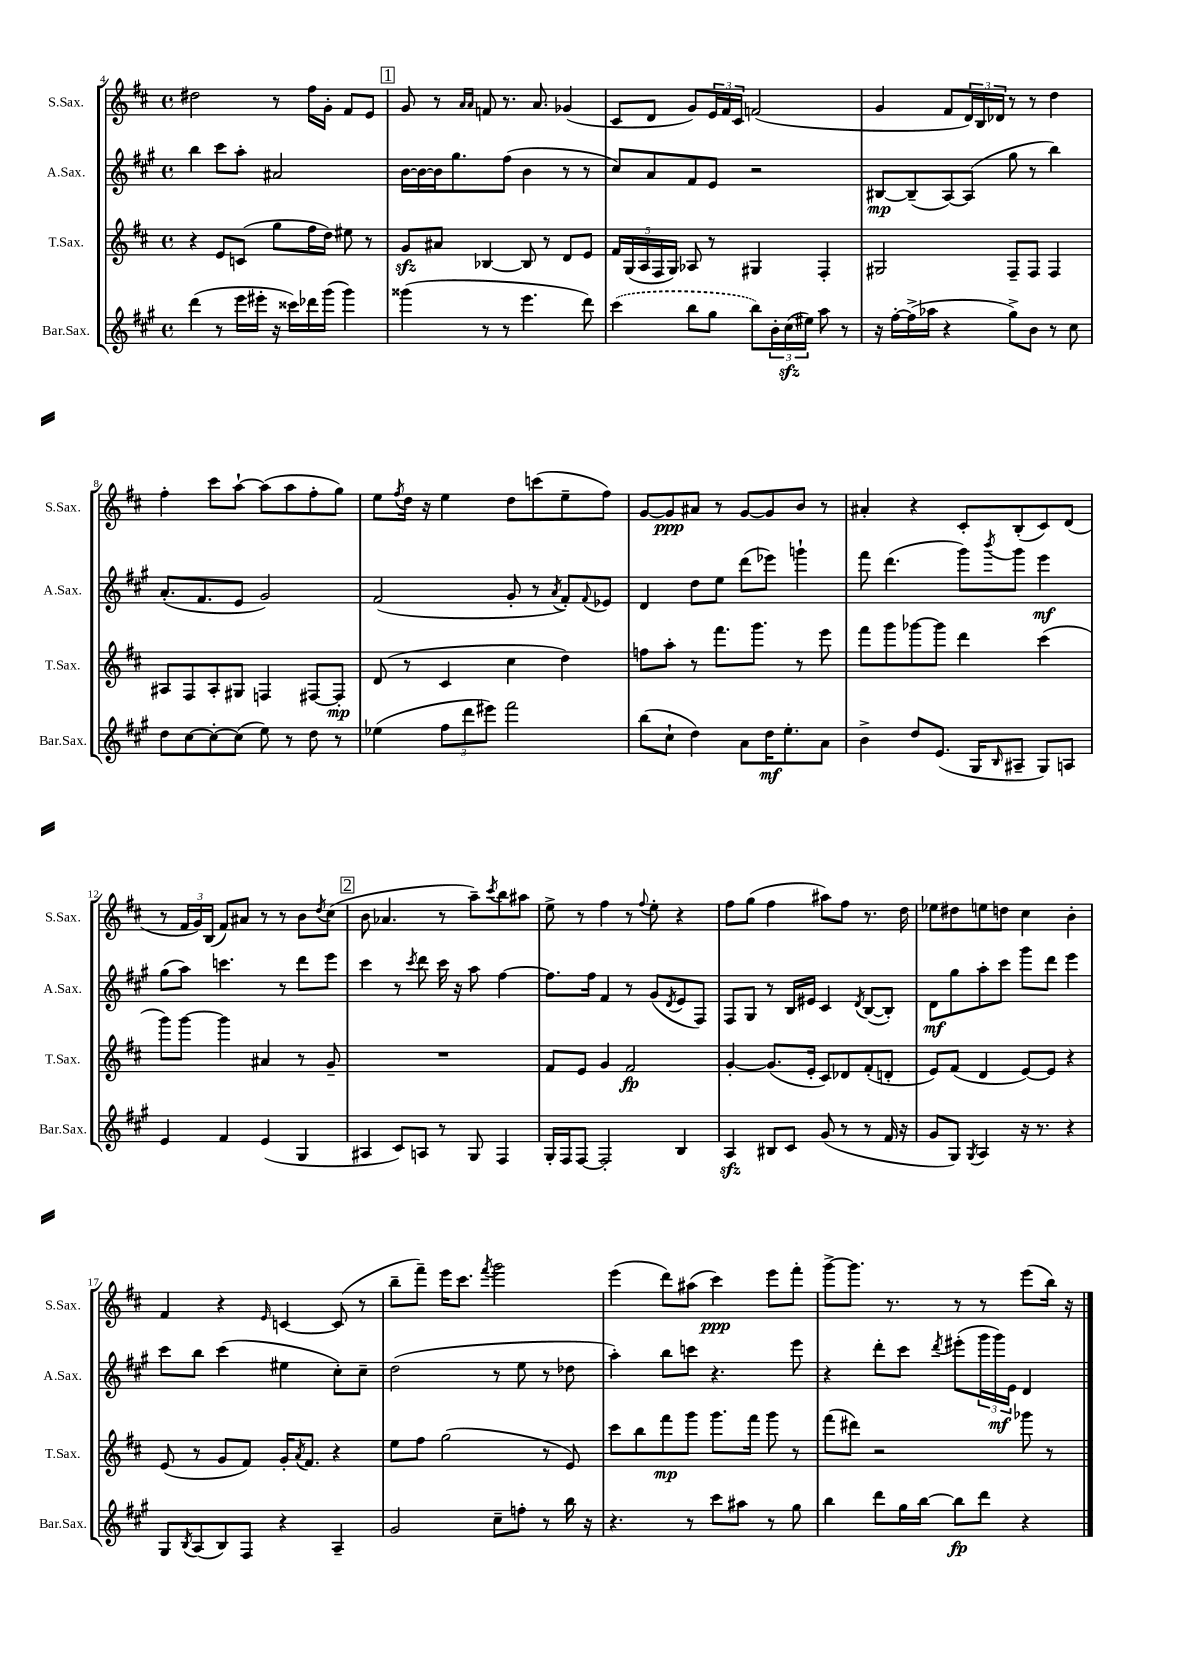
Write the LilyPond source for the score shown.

<<
\new StaffGroup <<
\new Staff = "s0" \with { instrumentName = "S.Sax." shortInstrumentName = "S.Sax." } {
    \clef treble \key d \major \defaultTimeSignature \time 4/4
    dis''2 r8 fis''16 g'16-. fis'8 e'8 |
    \mark \markup { \box "1" } g'8 r8 \grace { a'16 a'16 } f'8 r8. a'8. ges'4( |
    cis'8 d'8 g'8) \tuplet 3/2 { e'16 fis'16 cis'16 } f'2( |
    g'4 fis'8 \tuplet 3/2 { d'16) b16 des'16 } r8 r8 d''4 |
    fis''4-. cis'''8 a''8~-! a''8( a''8 fis''8-. g''8) |
    e''8 \acciaccatura { fis''8 } d''16 r16 e''4 d''8 c'''8( e''8-- fis''8) |
    g'8~ g'8\ppp ais'8 r8 g'8~ g'8 b'8 r8 |
    ais'4-. r4 cis'8-. b8-.( cis'8) d'8( |
    r8 \tuplet 3/2 { fis'16 g'16) b16( } fis'8) ais'8 r8 r8 b'8 \acciaccatura { d''8 } cis''8( |
    \mark \markup { \box "2" } b'8 aes'4. r8 a''8--) \acciaccatura { cis'''8 } b''8 ais''8 |
    e''8-> r8 fis''4 r8 \appoggiatura { fis''8 } e''8-. r4 |
    fis''8 g''8( fis''4 ais''8) fis''8 r8. d''16 |
    ees''8 dis''8 e''8 d''8 cis''4 b'4-. |
    fis'4 r4 \grace { e'16 } c'4~ c'8( r8 |
    b''8-- fis'''8--) e'''16 cis'''8. \acciaccatura { fis'''8 } g'''2 |
    e'''4( d'''8) ais''8( cis'''4\ppp) e'''8 fis'''8-. |
    g'''8~-> g'''8. r8. r8 r8 e'''8( b''16) r16 \bar "|." |
}
\new Staff = "s1" \with { instrumentName = "A.Sax." shortInstrumentName = "A.Sax." } {
    \clef treble \key a \major \defaultTimeSignature \time 4/4
    b''4 cis'''8 a''8-. ais'2 |
    \mark \markup { \box "1" } b'16~ b'16~ b'16 gis''8. fis''8( b'4 r8 r8 |
    cis''8) a'8 fis'8 e'8 r2 |
    bis8~\mp bis8--( a8~) a8( gis''8 r8 b''4) |
    a'8.-.( fis'8. e'8 gis'2) |
    fis'2( gis'8-. r8 \acciaccatura { a'8 } fis'8-.) \appoggiatura { fis'8 } ees'8 |
    d'4 d''8 e''8 d'''8( ees'''8) g'''4-! |
    fis'''8 d'''4.( gis'''8) \acciaccatura { b'''8 } gis'''8 e'''4\mf |
    gis''8( a''8) c'''4. r8 d'''8 e'''8 |
    \mark \markup { \box "2" } cis'''4 r8 \acciaccatura { cis'''8 } d'''8 cis'''16 r16 a''8 fis''4~ |
    fis''8. fis''16 fis'4 r8 gis'8( \acciaccatura { d'8 } e'8 fis8) |
    fis8 gis8 r8 b16 eis'16 cis'4 \acciaccatura { d'8 } b8~( b8-.) |
    d'8\mf gis''8 a''8-. cis'''8 gis'''8 d'''8 e'''4 |
    cis'''8 b''8 cis'''4( eis''4 cis''8-.) cis''8-- |
    d''2( r8 e''8 r8 des''8 |
    a''4-.) b''8 c'''8 r4. e'''8 |
    r4 d'''8-. cis'''8 \acciaccatura { d'''8 } eis'''8-.( \tuplet 3/2 { gis'''16 gis'''16\mf) e'16 } d'4 \bar "|." |
}
\new Staff = "s2" \with { instrumentName = "T.Sax." shortInstrumentName = "T.Sax." } {
    \clef treble \key d \major \defaultTimeSignature \time 4/4
    r4 e'8 c'8( g''8 fis''16 d''16) eis''8 r8 |
    \mark \markup { \box "1" } g'8\sfz ais'8 bes4~ bes8 r8 d'8 e'8 |
    \tuplet 5/4 { fis'16 g16( a16 fis16 g16) } aes8 r8 gis4 fis4-. |
    gis2 fis8-- fis8 fis4 |
    ais8 fis8 ais8-. gis8 f4 fis8~ fis8-.\mp |
    d'8( r8 cis'4 cis''4 d''4) |
    f''8 a''8-. r8 fis'''8. g'''8. r8 e'''8 |
    fis'''8 g'''8 ges'''8~ ges'''8 d'''4 cis'''4( |
    g'''8) g'''8~ g'''4 ais'4 r8 g'8-- |
    \mark \markup { \box "2" } R1 |
    fis'8 e'8 g'4 fis'2\fp |
    g'4~-. g'8.( e'16-. cis'8) des'8 fis'8-.( d'8-. |
    e'8) fis'8( d'4 e'8~) e'8 r4 |
    e'8( r8 g'8 fis'8) g'16-. \acciaccatura { a'8 } fis'8. r4 |
    e''8 fis''8 g''2( r8 e'8) |
    cis'''8 b''8 fis'''8\mp g'''8 g'''8. fis'''16 g'''8 r8 |
    fis'''8( dis'''8) r2 ges'''8 r8 \bar "|." |
}
\new Staff = "s3" \with { instrumentName = "Bar.Sax." shortInstrumentName = "Bar.Sax." } {
    \clef treble \key a \major \defaultTimeSignature \time 4/4
    d'''4( r8 e'''16 eis'''16-. r16 cisis'''16) des'''16 gis'''16( gis'''4) |
    \mark \markup { \box "1" } gisis'''4( r8 r8 e'''4. d'''8) |
    \once \slurDashed cis'''4( b''8 gis''8 b''8) \tuplet 3/2 { b'16-. cis''16\sfz( eis''16) } a''8 r8 |
    r16 fis''16~-. fis''16->( aes''16 r4 gis''8->) b'8 r8 cis''8 |
    d''8 cis''8~ cis''8~-. cis''8( e''8) r8 d''8 r8 |
    ees''4( \tuplet 3/2 { fis''8 d'''8 eis'''8) } fis'''2 |
    b''8( cis''8-! d''4) a'8 d''16\mf e''8.-. a'8 |
    b'4-> d''8 e'8.( gis16 \grace { b16 } ais8-- gis8) a8 |
    e'4 fis'4 e'4( gis4 |
    \mark \markup { \box "2" } ais4 cis'8) a8 r8 gis8 fis4 |
    gis16-. fis16 fis8~ fis2-. b4 |
    a4\sfz bis8 cis'8 gis'8( r8 r8 fis'16 r16 |
    gis'8 gis8) \acciaccatura { gis8 } a4 r16 r8. r4 |
    gis8 \acciaccatura { b8 } a8( b8) fis8 r4 a4-- |
    gis'2 cis''8-- f''8-. r8 b''16 r16 |
    r4. r8 cis'''8 ais''8 r8 gis''8 |
    b''4 d'''8 gis''16 b''16~ b''8\fp d'''8 r4 \bar "|." |
}
>>
>>
\layout { \context { \Score currentBarNumber = #4 } }
